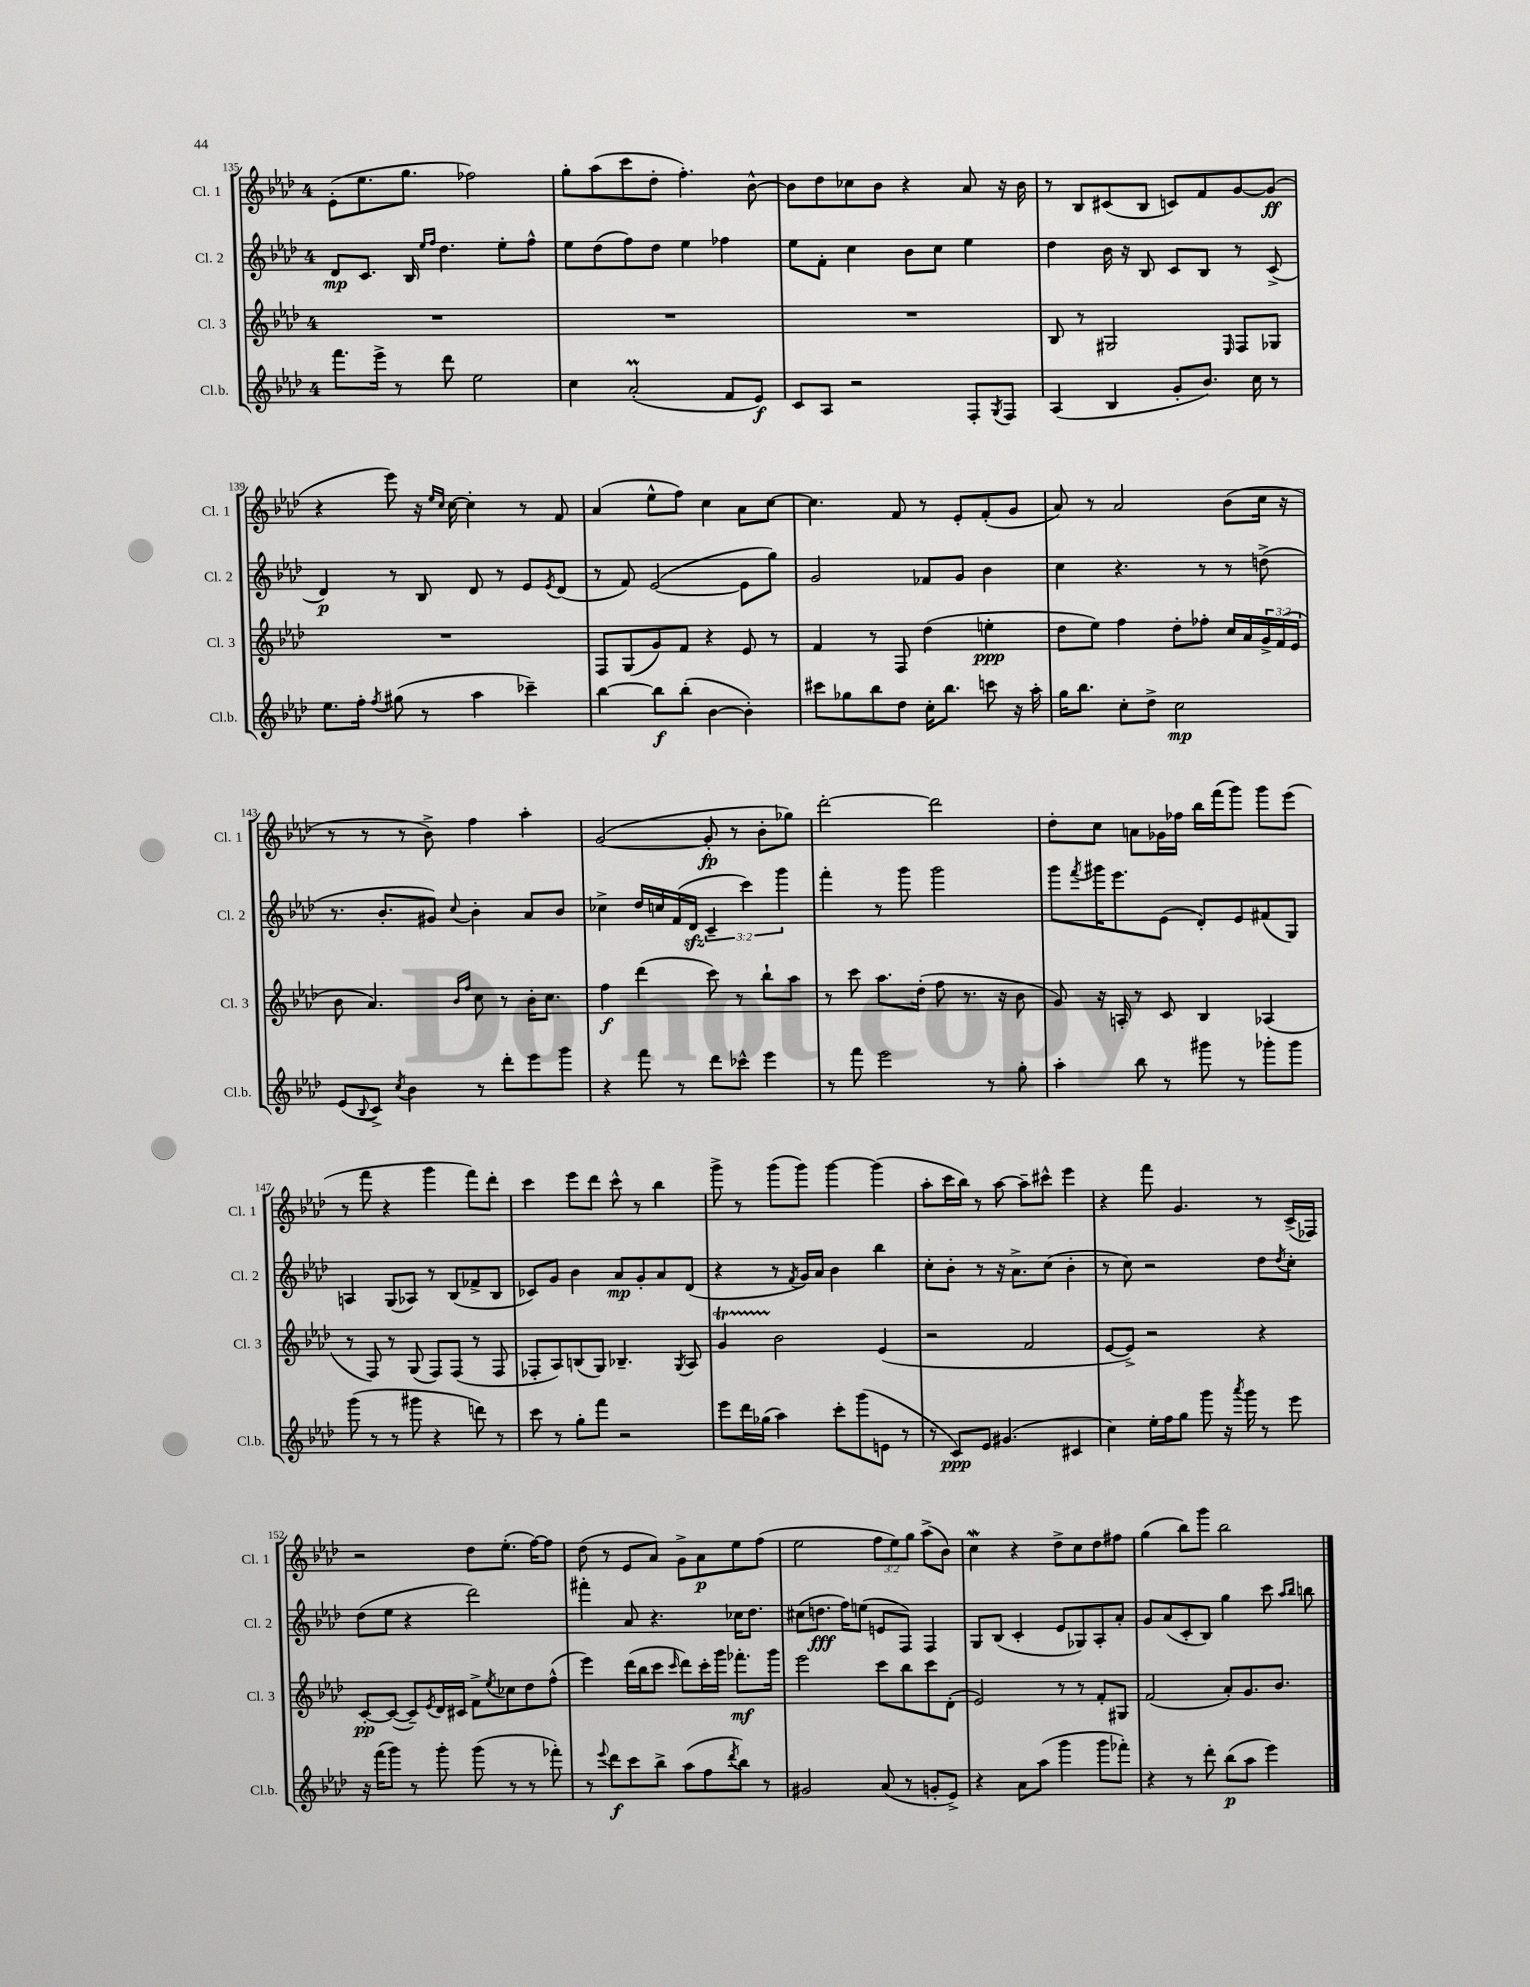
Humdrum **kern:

**kern	**dynam	**kern	**dynam	**kern	**dynam	**kern	**dynam
*part4	*part4	*part3	*part3	*part2	*part2	*part1	*part1
*staff4	*staff4	*staff3	*staff3	*staff2	*staff2	*staff1	*staff1
*I"Cl.b.	*	*I"Cl. 3	*	*I"Cl. 2	*	*I"Cl. 1	*
*I'Cl.b.	*	*I'Cl. 3	*	*I'Cl. 2	*	*I'Cl. 1	*
*clefG2	*	*clefG2	*	*clefG2	*	*clefG2	*
*k[b-e-a-d-]	*	*k[b-e-a-d-]	*	*k[b-e-a-d-]	*	*k[b-e-a-d-]	*
*M4/4	*	*M4/4	*	*M4/4	*	*M4/4	*
=135	=135	=135	=135	=135	=135	=135	=135
8.fff\L	.	1r	.	8d-/L	mp	(8e-'\L	.
.	.	.	.	8.c/J	.	8.ee-\	.
16eee-^\Jk	.	.	.	.	.	.	.
8r	.	.	.	.	.	.	.
.	.	.	.	16B-/	.	8.gg\J	.
.	.	.	.	16qqee-/LL	.	.	.
.	.	.	.	16qqff/JJ	.	.	.
8ddd-\	.	.	.	4.dd-\	.	.	.
2ee-\	.	.	.	.	.	2ff-X\)	.
.	.	.	.	8ee-'\L	.	.	.
.	.	.	.	8ff^^\J	.	.	.
=136	=136	=136	=136	=136	=136	=136	=136
4cc\	.	1r	.	8ee-\L	.	8gg'\L	.
.	.	.	.	(8dd-\	.	(8aa-\	.
(2a-M'/	.	.	.	8ff\)	.	8ccc\	.
.	.	.	.	8dd-\J	.	8dd-'\J	.
.	.	.	.	4ee-\	.	4.ff'\)	.
8f/L	.	.	.	4ff-X\	.	.	.
8e-/J)	f	.	.	.	.	[8b-^^\	.
=137	=137	=137	=137	=137	=137	=137	=137
8c/L	.	1r	.	8ee-\L	.	8b-\L]	.
8A-/J	.	.	.	8f'\J	.	8dd-\	.
2r	.	.	.	4cc\	.	8cc-X\	.
.	.	.	.	.	.	8b-\J	.
.	.	.	.	8b-\L	.	4r	.
.	.	.	.	8cc\J	.	.	.
8F'/L	.	.	.	4ee-\	.	8a-/	.
8qG/	.	.	.	.	.	.	.
8F/J	.	.	.	.	.	16r	.
.	.	.	.	.	.	16b-\	.
=138	=138	=138	=138	=138	=138	=138	=138
(4A-/	.	8B-/	.	4dd-\	.	8r	.
.	.	8r	.	.	.	8B-/L	.
4B-/	.	2G#X/	.	16b-\	.	(8c#X/	.
.	.	.	.	16r	.	.	.
.	.	.	.	8B-/	.	8B-/J	.
8g'/L	.	.	.	8c/L	.	8cn/L)	.
8.b-/J)	.	.	.	8B-/J	.	8f/	.
.	.	16qqE-/	.	.	.	.	.
.	.	8F/L	.	8r	.	[8g/	.
16cc\	.	.	.	.	.	.	.
8r	.	8G-X/J	.	(8c^/	.	(8g/J]	ff
!!LO:LB:g=z
=139	=139	=139	=139	=139	=139	=139	=139
8.ee-\L	.	1r	.	4d-/)	p	4r	.
16ff'\Jk	.	.	.	.	.	.	.
8qff/	.	.	.	.	.	.	.
(8gg#X\	.	.	.	8r	.	8eee-\)	.
8r	.	.	.	8B-/	.	16r	.
.	.	.	.	.	.	16qqee-/LL	.
.	.	.	.	.	.	16qqcc/JJ	.
.	.	.	.	.	.	[16cc\	.
4aa-\	.	.	.	8d-/	.	4cc'\]	.
.	.	.	.	8r	.	.	.
4ccc-X~\)	.	.	.	8e-/L	.	8r	.
.	.	.	.	8qe-/	.	.	.
.	.	.	.	(8d-/J	.	8f/	.
=140	=140	=140	=140	=140	=140	=140	=140
[4bb-\	.	8F/L	.	8r	.	(4a-/	.
.	.	(8G/	.	8f/)	.	.	.
8bb-\L]	f	8g/)	.	([2e-/	.	8ee-^^\L	.
(8bb-'\J	.	8f/J	.	.	.	8ff\J)	.
[4b-\	.	4r	.	.	.	4cc\	.
4b-'\])	.	8e-/	.	8e-\L]	.	8a-\L	.
.	.	8r	.	8gg\J)	.	[8cc\J	.
=141	=141	=141	=141	=141	=141	=141	=141
8ccc#X\L	.	4f/	.	2g/	.	4.cc\]	.
8gg-X\	.	.	.	.	.	.	.
8bb-\	.	8r	.	.	.	.	.
8dd-\J	.	8F/	.	.	.	8f/	.
16cc'\KL	.	(4dd-\	.	8f-X/L	.	8r	.
8.bb-\J	.	.	.	.	.	.	.
.	.	.	.	8g/J	.	8e-'/L	.
8cccn\	.	4een'\	ppp	4b-\	.	(8f'/	.
16r	.	.	.	.	.	8g/J	.
16aa-'\	.	.	.	.	.	.	.
=142	=142	=142	=142	=142	=142	=142	=142
16gg\KL	.	8dd-\L	.	4cc\	.	8a-/)	.
8.bb-\J	.	.	.	.	.	.	.
.	.	8ee-\J)	.	.	.	8r	.
8cc'\L	.	4ff\	.	4.r	.	2a-/	.
8dd-^\J	.	.	.	.	.	.	.
2cc\	mp	8dd-'\L	.	.	.	.	.
.	.	8ff-X'\J	.	8r	.	.	.
.	.	16cc/LL	.	8r	.	(8b-\L	.
.	.	16a-/	.	.	.	.	.
.	.	24g^/	.	(8ddn^\	.	16cc\Jk	.
.	.	(24f/	.	.	.	.	.
.	.	.	.	.	.	16r	.
.	.	24e-/JJ	.	.	.	.	.
!!LO:LB:g=z
=143	=143	=143	=143	=143	=143	=143	=143
(8e-/L	.	8b-\	.	8.r	.	8r	.
8qqB-/	.	.	.	.	.	.	.
8c^/J)	.	4.a-/)	.	.	.	8r	.
.	.	.	.	8.b-'/L	.	.	.
8qcc/	.	.	.	.	.	.	.
4b-\	.	.	.	.	.	8r	.
.	.	.	.	8g#X/J)	.	8b-^\)	.
.	.	16qqb-/LL	.	.	.	.	.
.	.	16qqff/JJ	.	8qqcc/	.	.	.
8r	.	8cc\	.	4b-'\	.	4ff\	.
8ddd-'\L	.	8r	.	.	.	.	.
8eee-\	.	16b-'\KL	.	8a-/L	.	4aa-'\	.
.	.	8.cc\J	.	.	.	.	.
8ggg\J	.	.	.	8b-/J	.	.	.
=144	=144	=144	=144	=144	=144	=144	=144
4r	.	4ff\	f	4cc-X^\	.	([2g/	.
8fff\	.	(4ddd-\	.	16dd-/LL	.	.	.
.	.	.	.	16ccn/	.	.	.
8r	.	.	.	(16f/	.	.	.
.	.	.	.	16d-zz/JJ	.	.	.
8ddd-\L	.	8ccc\)	.	6c~/	.	8g'/]	fp
8ccc-X^^\J	.	8r	.	.	.	8r	.
.	.	.	.	6ccc\)	.	.	.
4eee-\	.	8bb-`\L	.	.	.	8b-'\L	.
.	.	.	.	6ggg\	.	.	.
.	.	8aa-\J	.	.	.	8gg-X\J)	.
=145	=145	=145	=145	=145	=145	=145	=145
8r	.	8r	.	4fff'\	.	[2ddd-'\	.
8fff\	.	8ccc\	.	.	.	.	.
2eee-\	.	8.aa-\L	.	8r	.	.	.
.	.	.	.	8ggg\	.	.	.
.	.	(16dd-'\Jk	.	.	.	.	.
.	.	8ff\	.	2ggg\	.	2ddd-\]	.
.	.	8.r	.	.	.	.	.
8r	.	.	.	.	.	.	.
.	.	16r	.	.	.	.	.
8gg'\	.	8b-\	.	.	.	.	.
=146	=146	=146	=146	=146	=146	=146	=146
4aa-'\	.	8g/)	.	8ggg\L	.	8dd-'\L	.
.	.	.	.	8qfff/	.	.	.
.	.	16r	.	16ggg#X\K	.	8cc\J	.
.	.	16An'/	.	8.eee-\	.	.	.
8bb-\	.	8r	.	.	.	8an\L	.
8r	.	8c/	.	(8e-\J	.	16g-X\L	.
.	.	.	.	.	.	16ff-X\JJ	.
8ggg#X\	.	4B-/	.	8d-'/L)	.	16bb-\LL	.
.	.	.	.	.	.	(16fff\J	.
8r	.	.	.	8e-/	.	8ggg\J)	.
8ggg-X'\L	.	(4A-X/	.	(8f#X/	.	8ggg\L	.
8ggg-\J	.	.	.	8G/J)	.	(8eee-\J	.
!!LO:LB:g=z
=147	=147	=147	=147	=147	=147	=147	=147
(8ggg\	.	8r	.	4An/	.	8r	.
8r	.	8F/)	.	.	.	8fff\	.
8r	.	8r	.	(8G/L	.	4r	.
8ggg#X\	.	(8G/	.	8A-X/J)	.	.	.
4r	.	8F/L)	.	8r	.	4ggg\	.
.	.	(8F/J	.	(8B-/L	.	.	.
8dddn\)	.	8r	.	8f-X^/	.	8fff\L)	.
8r	.	8F/	.	8B-/J	.	8ddd-'\J	.
=148	=148	=148	=148	=148	=148	=148	=148
8ccc\	.	8F-X'/L	.	8c-X/L)	.	4ccc\	.
8r	.	8A-/)	.	8g/J	.	.	.
8gg'\L	.	(8Bn/	.	4b-\	.	8eee-\L	.
8fff\J	.	8G/J)	.	.	.	8ddd-\J	.
2r	.	4.B-X~/	.	8a-/L	mp	8ccc^^\	.
.	.	.	.	8g'/	.	8r	.
.	.	.	.	8a-/	.	4bb-\	.
.	.	8qG/	.	.	.	.	.
.	.	8A-/	.	(8d-/J	.	.	.
=149	=149	=149	=149	=149	=149	=149	=149
8eee-\L	.	4gt/	.	4r	.	8ggg^\	.
16ddd-\L	.	.	.	.	.	8r	.
(16gg-X\JJ	.	.	.	.	.	.	.
4aa-\)	.	2b-\	.	8r	.	(8ggg\L	.
.	.	.	.	8qf/	.	.	.
.	.	.	.	16g/LL)	.	8ggg\J)	.
.	.	.	.	16a-/JJ	.	.	.
8ccc'\L	.	.	.	4b-\	.	[4ggg\	.
(8ggg\	.	.	.	.	.	.	.
8en\J	.	(4e-/	.	4bb-\	.	(4ggg\]	.
8r	.	.	.	.	.	.	.
=150	=150	=150	=150	=150	=150	=150	=150
8r	.	2r	.	8cc'\L	.	8aa-'\L	.
8c/L)	ppp	.	.	8b-'\J	.	16ccc\L	.
.	.	.	.	.	.	16bb-\JJ)	.
8e-/J	.	.	.	8r	.	8r	.
(4.g#X/	.	.	.	16r	.	[8aa-\	.
.	.	.	.	8.a-^\L	.	.	.
.	.	2f/	.	.	.	8aa-~\L]	.
.	.	.	.	(8cc\J	.	8ccc#X^^\J	.
4c#X/	.	.	.	4b-'\	.	4eee-\	.
=151	=151	=151	=151	=151	=151	=151	=151
4cc\)	.	[8e-/L	.	8r	.	4r	.
.	.	8e-^/J])	.	8cc\)	.	.	.
16ee-'\LL	.	2r	.	2r	.	8fff\	.
16ff\J	.	.	.	.	.	.	.
8gg\J	.	.	.	.	.	4.g/	.
8ggg\	.	.	.	.	.	.	.
16r	.	.	.	.	.	.	.
8qaaa-/	.	.	.	.	.	.	.
16ggg\	.	.	.	.	.	.	.
8r	.	4r	.	8dd-\L	.	8r	.
.	.	.	.	8qdd-/	.	.	.
8eee-\	.	.	.	8cc'\J	.	(16c^/LL	.
.	.	.	.	.	.	16F-X/JJ)	.
!!LO:LB:g=z
=152	=152	=152	=152	=152	=152	=152	=152
16r	.	[8c'/L	pp	(8dd-\L	.	2r	.
(16fff\KL	.	.	.	.	.	.	.
8ggg\J)	.	(8c/J_	.	8ee-\J	.	.	.
8r	.	8c~/L])	.	4r	.	.	.
.	.	8qe-/	.	.	.	.	.
8ggg'\	.	16d-/L	.	.	.	.	.
.	.	16c#X/JJ	.	.	.	.	.
(8ggg\	.	8f^\L	.	2ddd-\)	.	8dd-\L	.
.	.	8qee-/	.	.	.	.	.
8r	.	8cc-X\	.	.	.	(8.ee-'\J	.
8r	.	8dd-\	.	.	.	.	.
.	.	.	.	.	.	[16ff\KL)	.
8fff-X'\)	.	(8ff^^\J	.	.	.	8ff\J]	.
=153	=153	=153	=153	=153	=153	=153	=153
8r	.	4eee-\)	.	4fff#X'\	.	(8dd-\	.
8qqeee-/	.	.	.	.	.	.	.
8ddd-\L	f	.	.	.	.	8r	.
8ccc\	.	(16ddd-\LL	.	8a-/	.	8e-/L	.
.	.	16bb-\J	.	.	.	.	.
8bb-^\J	.	8ccc\J	.	4.r	.	8a-/J)	.
.	.	16qqccc/	.	.	.	.	.
(8aa-\L	.	8ddd-\L)	.	.	.	8g^\L	.
8ff\	.	16ccc'\L	.	.	.	8a-\	p
.	.	16ggg\JJ	.	.	.	.	.
8qddd-/	.	.	.	.	.	.	.
8bb-\J)	.	8.fff-X'\L	mf	16cc-X\KL	.	8ee-\	.
.	.	.	.	8.dd-\J	.	.	.
8r	.	.	.	.	.	(8ff\J	.
.	.	16ggg\Jk	.	.	.	.	.
=154	=154	=154	=154	=154	=154	=154	=154
2g#X/	.	2eee-\	.	(8cc#X\L	.	2ee-\	.
.	.	.	.	8.ddn\J	fff	.	.
.	.	.	.	16ff\KL)	.	.	.
.	.	.	.	(8een\J	.	.	.
(8a-/	.	8ccc\L	.	8en/L	.	12ff\L	.
.	.	.	.	.	.	12ee-\)	.
8r	.	8bb-\	.	8F/J)	.	.	.
.	.	.	.	.	.	12gg\J	.
8gn'/L	.	8ccc\	.	4F/	.	(8aa-^\L	.
8e-^/J)	.	(8d-'\J	.	.	.	8b-\J)	.
=155	=155	=155	=155	=155	=155	=155	=155
4r	.	2e-/)	.	8G/L	.	4ccW\	.
.	.	.	.	(8B-/J	.	.	.
8a-\L	.	.	.	4c'/	.	4r	.
(8aa-\J	.	.	.	.	.	.	.
4ggg\	.	8r	.	8e-/L	.	8dd-^\L	.
.	.	8r	.	8G-X/)	.	8cc\	.
8ggg\L	.	8f'/L	.	8A-'/	.	8dd-\	.
8fff-X'\J)	.	8G#X/J	.	8a-'/J	.	8ff#X\J	.
=156	=156	=156	=156	=156	=156	=156	=156
4r	.	(2f/	.	8g/L	.	(4gg\	.
.	.	.	.	(8a-/	.	.	.
8r	.	.	.	8c'/	.	8bb-\L)	.
8ddd-'\	.	.	.	8B-/J)	.	8ggg\J	.
(8bb-\L	p	8a-'/L)	.	4gg\	.	2bb-\	.
8aa-\J	.	8.g/	.	.	.	.	.
4eee-\)	.	.	.	8ccc\	.	.	.
.	.	8.b-/J	.	.	.	.	.
.	.	.	.	16qqaa-/LL	.	.	.
.	.	.	.	16qqbb-/JJ	.	.	.
.	.	.	.	8bbn\	.	.	.
==	==	==	==	==	==	==	==
*-	*-	*-	*-	*-	*-	*-	*-
